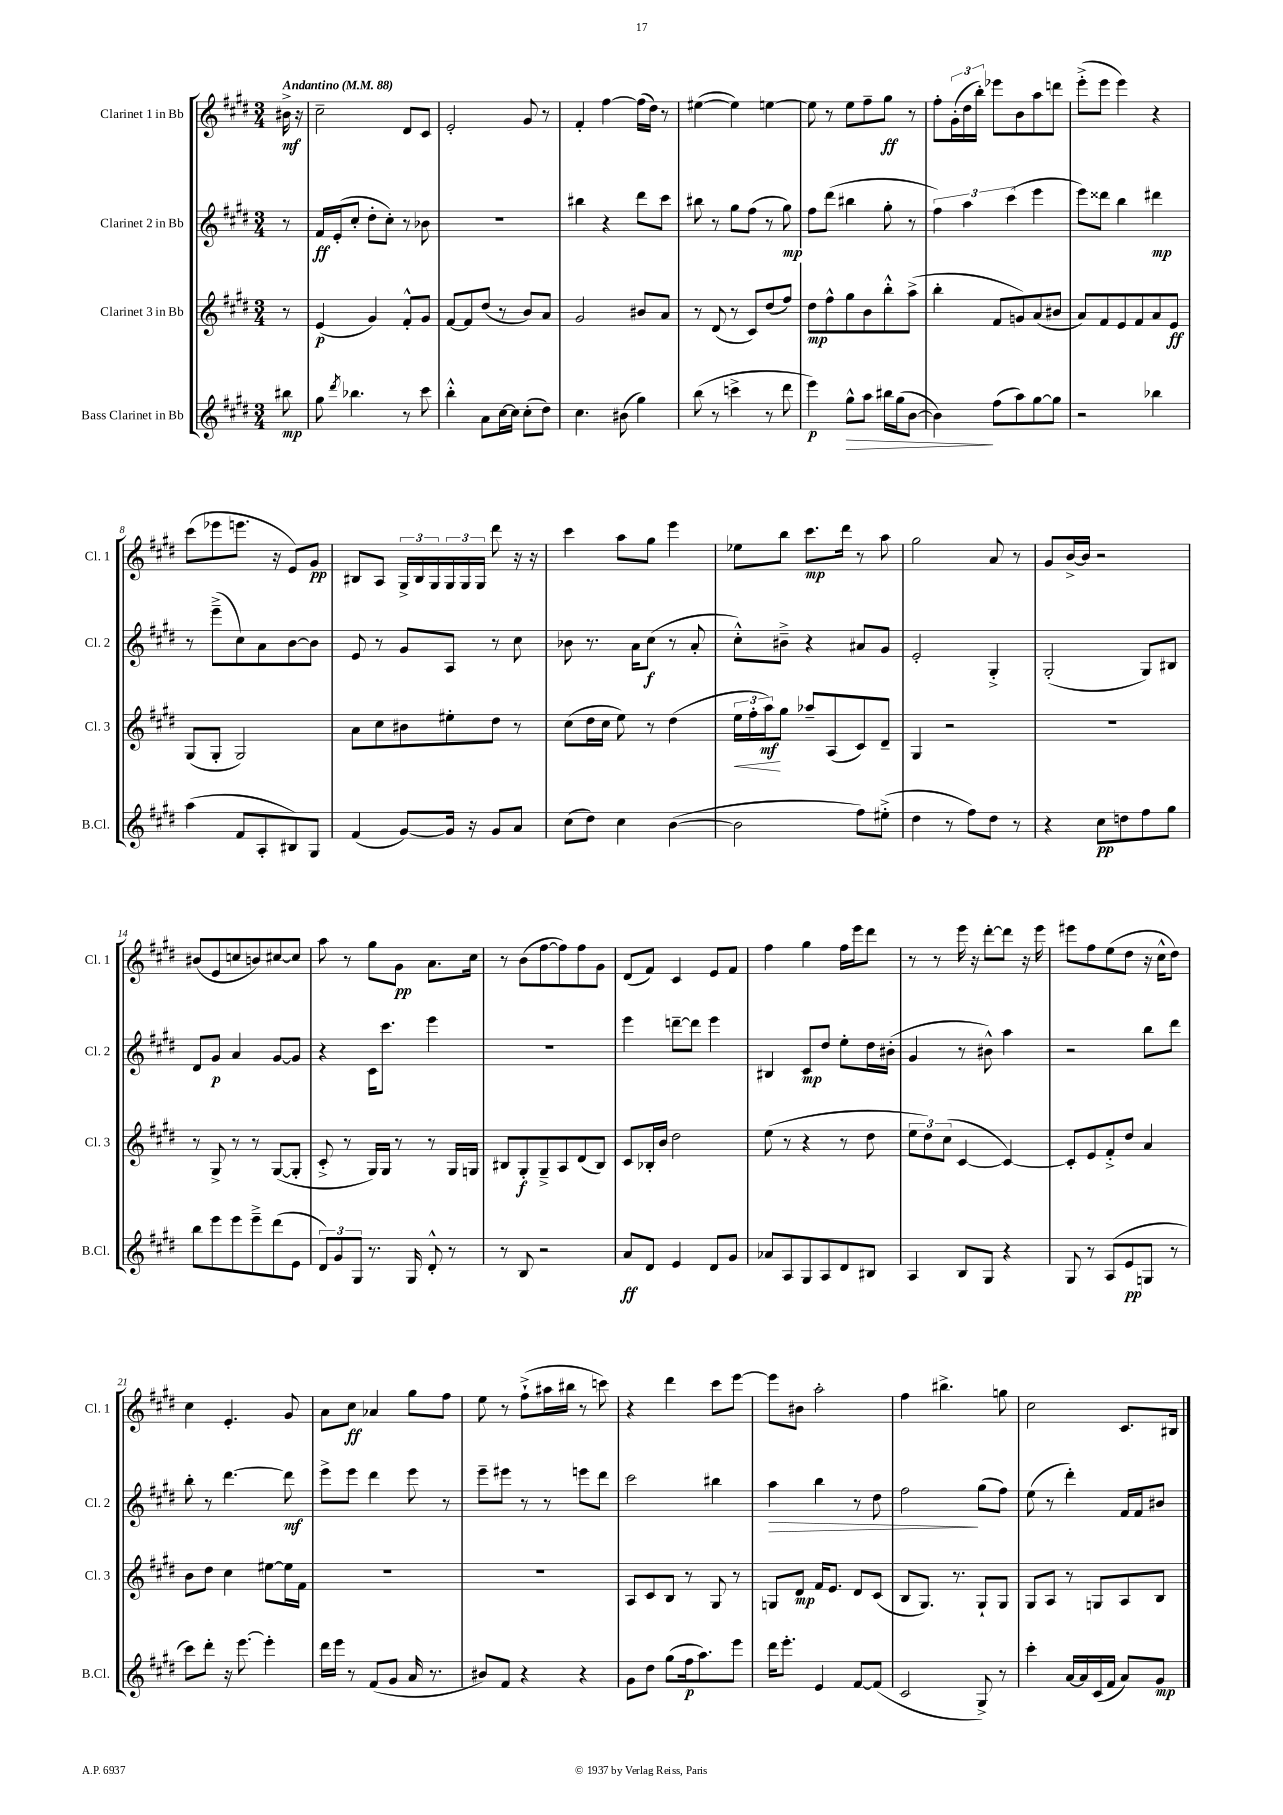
<<
\new StaffGroup <<
\new Staff = "s0" \with { instrumentName = "Clarinet 1 in Bb" shortInstrumentName = "Cl. 1" } {
    \clef treble \key e \major \numericTimeSignature \time 3/4 \partial 8 \tempo "Andantino" 4 = 88
    bis'16->\mf r16 |
    cis''2-- dis'8 cis'8 |
    e'2-. gis'8 r8 |
    fis'4-. fis''4~ fis''16( dis''16) r8 |
    eis''4~( eis''4) e''4~ |
    e''8 r8 e''8 fis''8-- gis''8\ff r8 |
    fis''8-. \tuplet 3/2 { gis'16-.( dis''16 b''16-.) } ees'''8 b'8 a''8 d'''8 |
    e'''8-.->( e'''8 e'''4) r4 |
    cis'''8( ees'''8 e'''8. r16 e'8) gis'8\pp |
    bis8 a8 \tuplet 3/2 { gis16-> bis16 gis16 } \tuplet 3/2 { gis16 gis16 gis16 } dis'''8 r16 r16 |
    cis'''4 a''8 gis''8 e'''4 |
    ees''8 b''8 cis'''8.\mp dis'''16 r8 a''8 |
    gis''2 a'8 r8 |
    gis'8 b'16~-> b'16 r2 |
    bis'8( e'8 c''8 b'8) cis''8~ cis''8 |
    a''8 r8 gis''8 gis'8\pp a'8. cis''16 |
    r8 b'8( fis''8~ fis''8) fis''8 gis'8 |
    dis'8( fis'8) cis'4 e'8 fis'8 |
    fis''4 gis''4 fis''16 e'''16 dis'''8 |
    r8 r8 e'''16 r16 dis'''8~-. dis'''8 r16 e'''16 |
    eis'''8 fis''8 e''8( dis''8 r16 cis''16-^ dis''8) |
    cis''4 e'4.-. gis'8 |
    a'8 cis''8\ff aes'4 gis''8 fis''8 |
    e''8 r8 fis''8-!->( ais''16 bis''16 r8 c'''8) |
    r4 dis'''4 cis'''8 e'''8~ |
    e'''8 bis'8 a''2-. |
    fis''4 bis''4.-> g''8 |
    cis''2 cis'8. bis16 \bar "|." |
}
\new Staff = "s1" \with { instrumentName = "Clarinet 2 in Bb" shortInstrumentName = "Cl. 2" } {
    \clef treble \key e \major \numericTimeSignature \time 3/4 \partial 8
    r8 |
    fis'16\ff e'16-.( cis''8-. dis''8-. cis''8-.) r8 bes'8 |
    R2. |
    bis''4 r4 dis'''8 cis'''8 |
    bis''8 r8 gis''8 fis''8( r8 gis''8\mp) |
    fis''8 dis'''8( bis''4 gis''8-. r8 |
    \tuplet 3/2 { fis''4) a''4 cis'''4( } e'''4 |
    e'''8) disis'''8 b''4 dis'''4\mp |
    r8 e'''8--->( cis''8) a'8 b'8~ b'8 |
    e'8 r8 gis'8 a8 r8 cis''8 |
    bes'8 r8. a'16 cis''8\f( r8 a'8-. |
    cis''8-.-^) bis'8---> r4 ais'8 gis'8 |
    e'2-. gis4-.-> |
    gis2-.( gis8) bis8 |
    dis'8 gis'8\p a'4 gis'8~ gis'8 |
    r4 cis'16 cis'''8. e'''4 |
    R2. |
    e'''4 d'''8~-- d'''8 e'''4 |
    bis4 cis'8\mp dis''8 e''8-. dis''16 bis'16-.( |
    gis'4 r8 bis'8-^) a''4 |
    r2 b''8 dis'''8 |
    b''8-. r8 dis'''4.~ dis'''8\mf |
    e'''8-> e'''8 dis'''4 e'''8 r8 |
    e'''8-- eis'''8 r8 r8 e'''8 dis'''8 |
    cis'''2 bis''4 |
    a''4\> b''4 r8 dis''8 |
    fis''2\! gis''8( fis''8) |
    e''8( r8 dis'''4-.) fis'16 fis'16 bis'8 \bar "|." |
}
\new Staff = "s2" \with { instrumentName = "Clarinet 3 in Bb" shortInstrumentName = "Cl. 3" } {
    \clef treble \key e \major \numericTimeSignature \time 3/4 \partial 8
    r8 |
    e'4\p( gis'4) fis'8-.-^ gis'8 |
    fis'8~ fis'8 dis''8( r8 b'8) a'8 |
    gis'2 bis'8 a'8 |
    r8 dis'8( r8 cis'8) dis''8( fis''8) |
    dis''8\mp fis''8-^ gis''8 b'8 b''8-.-^ a''8->( |
    b''4-. fis'8 g'8) a'8( bis'8 |
    a'8) fis'8 e'8 fis'8 a'8 e'8\ff |
    gis8( gis8-. gis2) |
    a'8 cis''8 bis'8 eis''8-. dis''8 r8 |
    cis''8( dis''16 cis''16 e''8) r8 dis''4( |
    \tuplet 3/2 { e''16\< fis''16-. a''16\mf\!) } gis''8 aes''8-- a8( cis'8) dis'8-- |
    gis4 r2 |
    R2. |
    r8 gis8-> r8 r8 gis8~( gis8-. |
    cis'8-.-> r8 gis16) gis16 r8 r8 gis16 g16 |
    bis8 gis8-.\f gis8---> a8 dis'8( bis8) |
    cis'8 bes16-. b'16 dis''2 |
    e''8( r8 r4 r8 dis''8 |
    \tuplet 3/2 { e''8 dis''8) cis''8( } cis'4~ cis'4~) |
    cis'8-. e'8 fis'8-.-> dis''8 a'4 |
    b'8 dis''8 cis''4 eis''8~ eis''16 fis'16 |
    R2. |
    R2. |
    a8 cis'8 b8 r8 gis8 r8 |
    g8 dis'8\mp fis'16 e'8. dis'8 cis'8( |
    b8 gis8.) r8. gis8-! gis8 |
    gis8 a8 r8 g8 a8 b8 \bar "|." |
}
\new Staff = "s3" \with { instrumentName = "Bass Clarinet in Bb" shortInstrumentName = "B.Cl." } {
    \clef treble \key e \major \numericTimeSignature \time 3/4 \partial 8
    bis''8\mp |
    gis''8 \acciaccatura { dis'''8 } bes''4. r8 cis'''8 |
    b''4-.-^ a'8 cis''16~ cis''16 cis''8-.( dis''8) |
    cis''4. bis'8( gis''4) |
    b''8( r8 c'''4-> r8 dis'''8 |
    e'''4\p) gis''8-^\> a''8 bis''16 gis''16( b'8~ |
    b'4\!) fis''8( a''8) gis''8~ gis''8 |
    r2 bes''4 |
    a''4( fis'8 a8-. bis8) gis8 |
    fis'4( gis'8~) gis'16 r16 gis'8 a'8 |
    cis''8( dis''8) cis''4 b'4~( |
    b'2 fis''8) eis''8-.->( |
    dis''4 r8 fis''8) dis''8 r8 |
    r4 cis''8\pp d''8 fis''8 gis''8 |
    b''8 e'''8 e'''8 e'''8---> dis'''8( e'8 |
    \tuplet 3/2 { dis'8) gis'8 gis8 } r8. gis16 dis'8-.-^ r8 |
    r8 b8 r2 |
    a'8\ff dis'8 e'4 dis'8 gis'8 |
    aes'8 a8 gis8 a8 dis'8 bis8 |
    a4 b8 gis8 r4 |
    gis8 r8 a8( e'8\pp g8 r8 |
    cis'''8) dis'''8-. r16 e'''8.~ e'''4-. |
    dis'''16 e'''16 r8 fis'8( gis'8 a'16 r8. |
    bis'8) fis'8 r4 r4 |
    gis'8 dis''8 gis''8( fis''16\p a''8.) e'''8 |
    dis'''16 e'''8.-. e'4 fis'8~ fis'8( |
    cis'2 gis8->) r8 |
    cis'''4-. a'16~ a'16 cis'16( fis'16 a'8) gis'8\mp \bar "|." |
}
>>
>>
